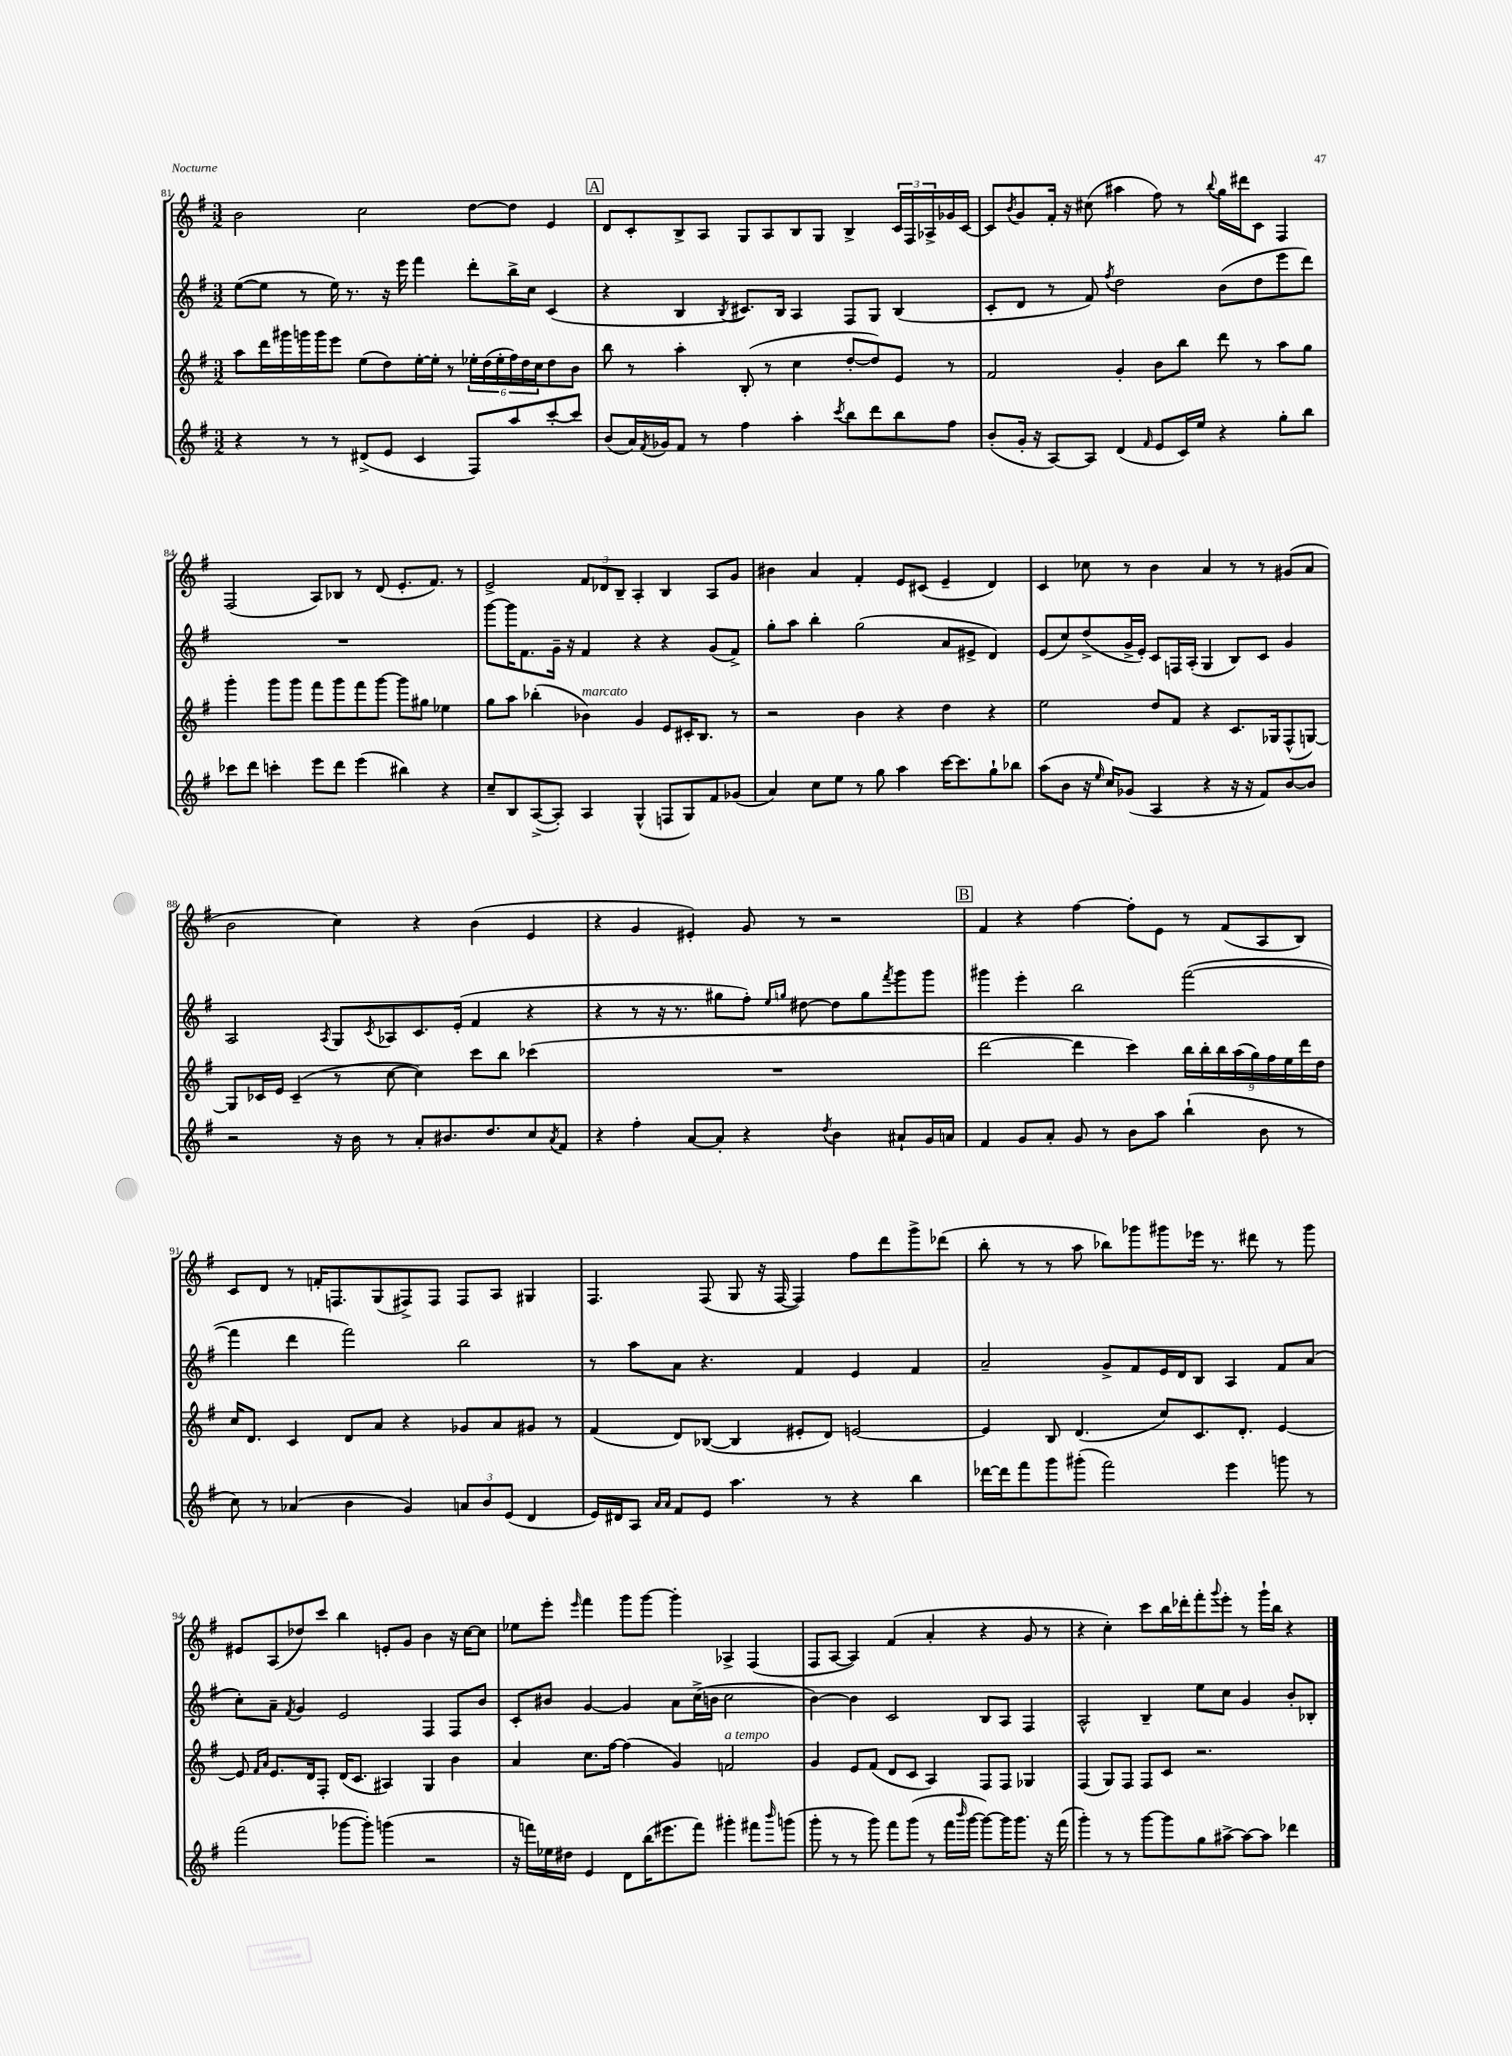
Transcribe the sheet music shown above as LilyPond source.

<<
\new StaffGroup <<
\new Staff = "s0" {
    \clef treble \key g \major \numericTimeSignature \time 3/2
    b'2 c''2 d''8~ d''8 e'4 |
    \mark \markup { \box "A" } d'8 c'8-. b8-> a8 g8 a8 b8 g8 b4-> \tuplet 3/2 { c'16 fis16 aes16-> } ges'16 c'16~ |
    c'8 \acciaccatura { b'8 } g'8 fis'16-. r16 cis''8( ais''4 fis''8) r8 \appoggiatura { b''8 } g''16 dis'''16 c'8 fis4 |
    fis2( a8) bes8 r8 d'8( e'8.-. fis'8.) r8 |
    e'2-> \tuplet 3/2 { fis'8 des'8 b8-- } a4-. b4 a8 g'8 |
    bis'4 a'4 fis'4-. e'8 cis'8( e'4-- d'4) |
    c'4 ces''8 r8 b'4 a'4 r8 r8 gis'8( a'8 |
    b'2 c''4) r4 b'4( e'4 |
    r4 g'4 eis'4-.) g'8 r8 r2 |
    \mark \markup { \box "B" } fis'4 r4 fis''4~ fis''8-. e'8 r8 fis'8( a8 b8) |
    c'8 d'8 r8 f'16-. f8. g8( fis8->) fis8 fis8 a8 gis4 |
    fis4. fis8( g8 r16 fis16~ fis4) fis''8 d'''8 g'''8-> des'''8( |
    b''8-. r8 r8 a''8 bes''8) ges'''8 gis'''8 ees'''16 r8. dis'''8 r8 gis'''8 |
    eis'8 a8( des''8) c'''8 b''4 e'8-. g'8 b'4 r16 c''16~ c''8 |
    ees''8 e'''8-. \grace { e'''16 } fis'''4 g'''8 g'''8~ g'''4-. aes4-> fis4( |
    fis8 a8~ a4) fis'4( a'4-. r4 g'8 r8 |
    r4 c''4-.) c'''8 b''16 des'''16-. fis'''8-. \appoggiatura { g'''8 } e'''8-. r8 g'''16-! b''16 r4 \bar "|." |
}
\new Staff = "s1" {
    \clef treble \key g \major \numericTimeSignature \time 3/2
    e''8~( e''8 r8 e''16) r8. r16 e'''16 fis'''4 d'''8-. b''16-> c''16 c'4( |
    \mark \markup { \box "A" } r4 b4 \acciaccatura { b8 } cis'8.) b16 a4 fis8 g8 b4( |
    c'8-. d'8 r8 fis'8) \acciaccatura { fis''8 } d''2 b'8( d''8 e'''8 d'''8) |
    R1. |
    g'''8~ g'''16 fis'8. g'16-- r16 fis'4 r4 r4 g'8( fis'8->) |
    g''8-. a''8 b''4-. g''2( a'8 eis'8-> d'4) |
    e'8( c''8) d''8->( g'16-> e'16-.) c'8 f16 a16-.( g4 b8) c'8 g'4 |
    a2 \acciaccatura { a8 } g8 \acciaccatura { c'8 } aes8 c'8. e'16-.( fis'4 r4 |
    r4 r8 r16 r8. gis''8 fis''8-.) \grace { e''16 g''16 } dis''8~ dis''8 g''8 \acciaccatura { fis'''8 } g'''8 g'''8 |
    \mark \markup { \box "B" } gis'''4 e'''4-. b''2 fis'''2~( |
    fis'''4 d'''4 fis'''2) b''2 |
    r8 a''8 a'8 r4. fis'4 e'4 fis'4 |
    a'2-- g'8-> fis'8 e'16 d'16 b8 a4 fis'8 a'8( |
    c''8-.) a'8-- \acciaccatura { fis'8 } g'4 e'2 fis4 fis8 b'8 |
    c'8-. bis'8 g'4~ g'4 a'8 c''16->( b'16 c''2 |
    b'4~) b'4 c'2 b8 a8 fis4 |
    a2-^ b4-- e''8 c''8 g'4 b'8-. bes8-. \bar "|." |
}
\new Staff = "s2" {
    \clef treble \key g \major \numericTimeSignature \time 3/2
    a''8 d'''16 gis'''16 g'''16 g'''16 e'''8 e''8( d''8) e''16~-. e''16-. r8 \tuplet 6/4 { ees''16-. d''16( ees''16-. fis''16) d''16 c''16 } d''8 b'8 |
    \mark \markup { \box "A" } b''8 r8 a''4-. b8-.( r8 c''4 d''8~-. d''8) e'8 r8 |
    fis'2 g'4-. b'8 b''8 d'''8 r8 a''8 g''8 |
    g'''4-. g'''8 g'''8 fis'''8 g'''8 fis'''8 g'''8~ g'''8 gis''8 ees''4 |
    g''8 a''8 bes''4-.( bes'4^\markup { \italic "marcato" }) g'4 e'8 cis'16-. b8. r8 |
    r2 b'4 r4 d''4 r4 |
    e''2 d''8 fis'8 r4 c'8. ges16 fis8-^( g8~) |
    g8 ces'16 e'16 ces'4--( r8 c''8~ c''4) c'''8 b''8 ces'''4( |
    R1. |
    \mark \markup { \box "B" } d'''2~ d'''4 c'''4) \tuplet 9/8 { b''16 b''16-. b''16 a''16( g''16) fis''16 e''16 d'''16 d''16 } |
    c''16 d'8. c'4 d'8 a'8 r4 ges'8 a'8 gis'8 r8 |
    fis'4( d'8) bes8~( bes4 eis'8-. d'8) e'2~ |
    e'4 b8 d'4.( c''8) c'8. d'8.-. e'4~ |
    e'8 \grace { fis'16 a'16 } e'8. d'16 fis8-. d'16( c'8. ais4) g4 b'4 |
    a'4 c''8. fis''16~ fis''4( g'4) f'2^\markup { \italic "a tempo" } |
    g'4 e'8 fis'8( d'8 c'8 a4) fis8 fis8 ges4 |
    fis4( g8) fis8 fis8 c'8 r2. \bar "|." |
}
\new Staff = "s3" {
    \clef treble \key g \major \numericTimeSignature \time 3/2
    r4 r8 r8 dis'8->( e'8 c'4 fis8) a''8 c'''8~-. c'''8 |
    \mark \markup { \box "A" } b'8( a'16) \acciaccatura { fis'8 } ges'16 fis'8 r8 fis''4 a''4-. \acciaccatura { c'''8 } b''8 d'''8 b''8 fis''8 |
    b'8-.( g'16-. r16 a8~) a8 d'4( \grace { fis'16 } e'8 c'16) e''16 r4 g''8-. b''8 |
    ces'''8 d'''8 c'''4-. e'''8 d'''8 e'''4( bis''4) r4 |
    c''8-- b8 a8~->( a8-.) a4 g4-^( f8 g8) fis'8 ges'8( |
    a'4) c''8 e''8 r8 g''8 a''4 c'''16~ c'''8. g''8-! bes''8 |
    a''8( b'8 r16 \grace { e''16 } c''16) ges'8( a4 r4 r16 r16 fis'8) b'8~ b'8 |
    r2 r16 b'16 r8 a'8-. bis'8. d''8. c''8 \acciaccatura { a'8 } fis'8 |
    r4 fis''4-. a'8~ a'8-. r4 \acciaccatura { d''8 } b'4 ais'8-! g'16 a'16 |
    \mark \markup { \box "B" } fis'4 g'8 a'8-. g'8 r8 b'8 a''8 b''4-!( b'8 r8 |
    c''8) r8 aes'4( b'4 g'4) \tuplet 3/2 { a'8 b'8 e'8( } d'4 |
    e'16) dis'16 a8 \grace { a'16 a'16 } fis'8 e'8 a''4. r8 r4 b''4 |
    des'''16~ des'''16 fis'''8 g'''8 gis'''8-.( fis'''2) e'''4 g'''8 r8 |
    fis'''2( ges'''8~ ges'''8-.) g'''4( r2 |
    r16 f'''16) ees''16 dis''16 e'4 d'8 b''16( eis'''8. f'''8) gis'''4-. fis'''8 \grace { b'''16 } g'''8( |
    g'''8-. r8 r8 g'''8) fis'''8 g'''8( r8 fis'''16 \grace { b'''16 } g'''16~ g'''8~) g'''16 g'''8. r16 fis'''16( |
    g'''4-.) r8 r8 g'''8~ g'''8 g''8 ais''8~-> ais''8~ ais''8 des'''4 \bar "|." |
}
>>
>>
\layout { \context { \Score currentBarNumber = #81 } }
